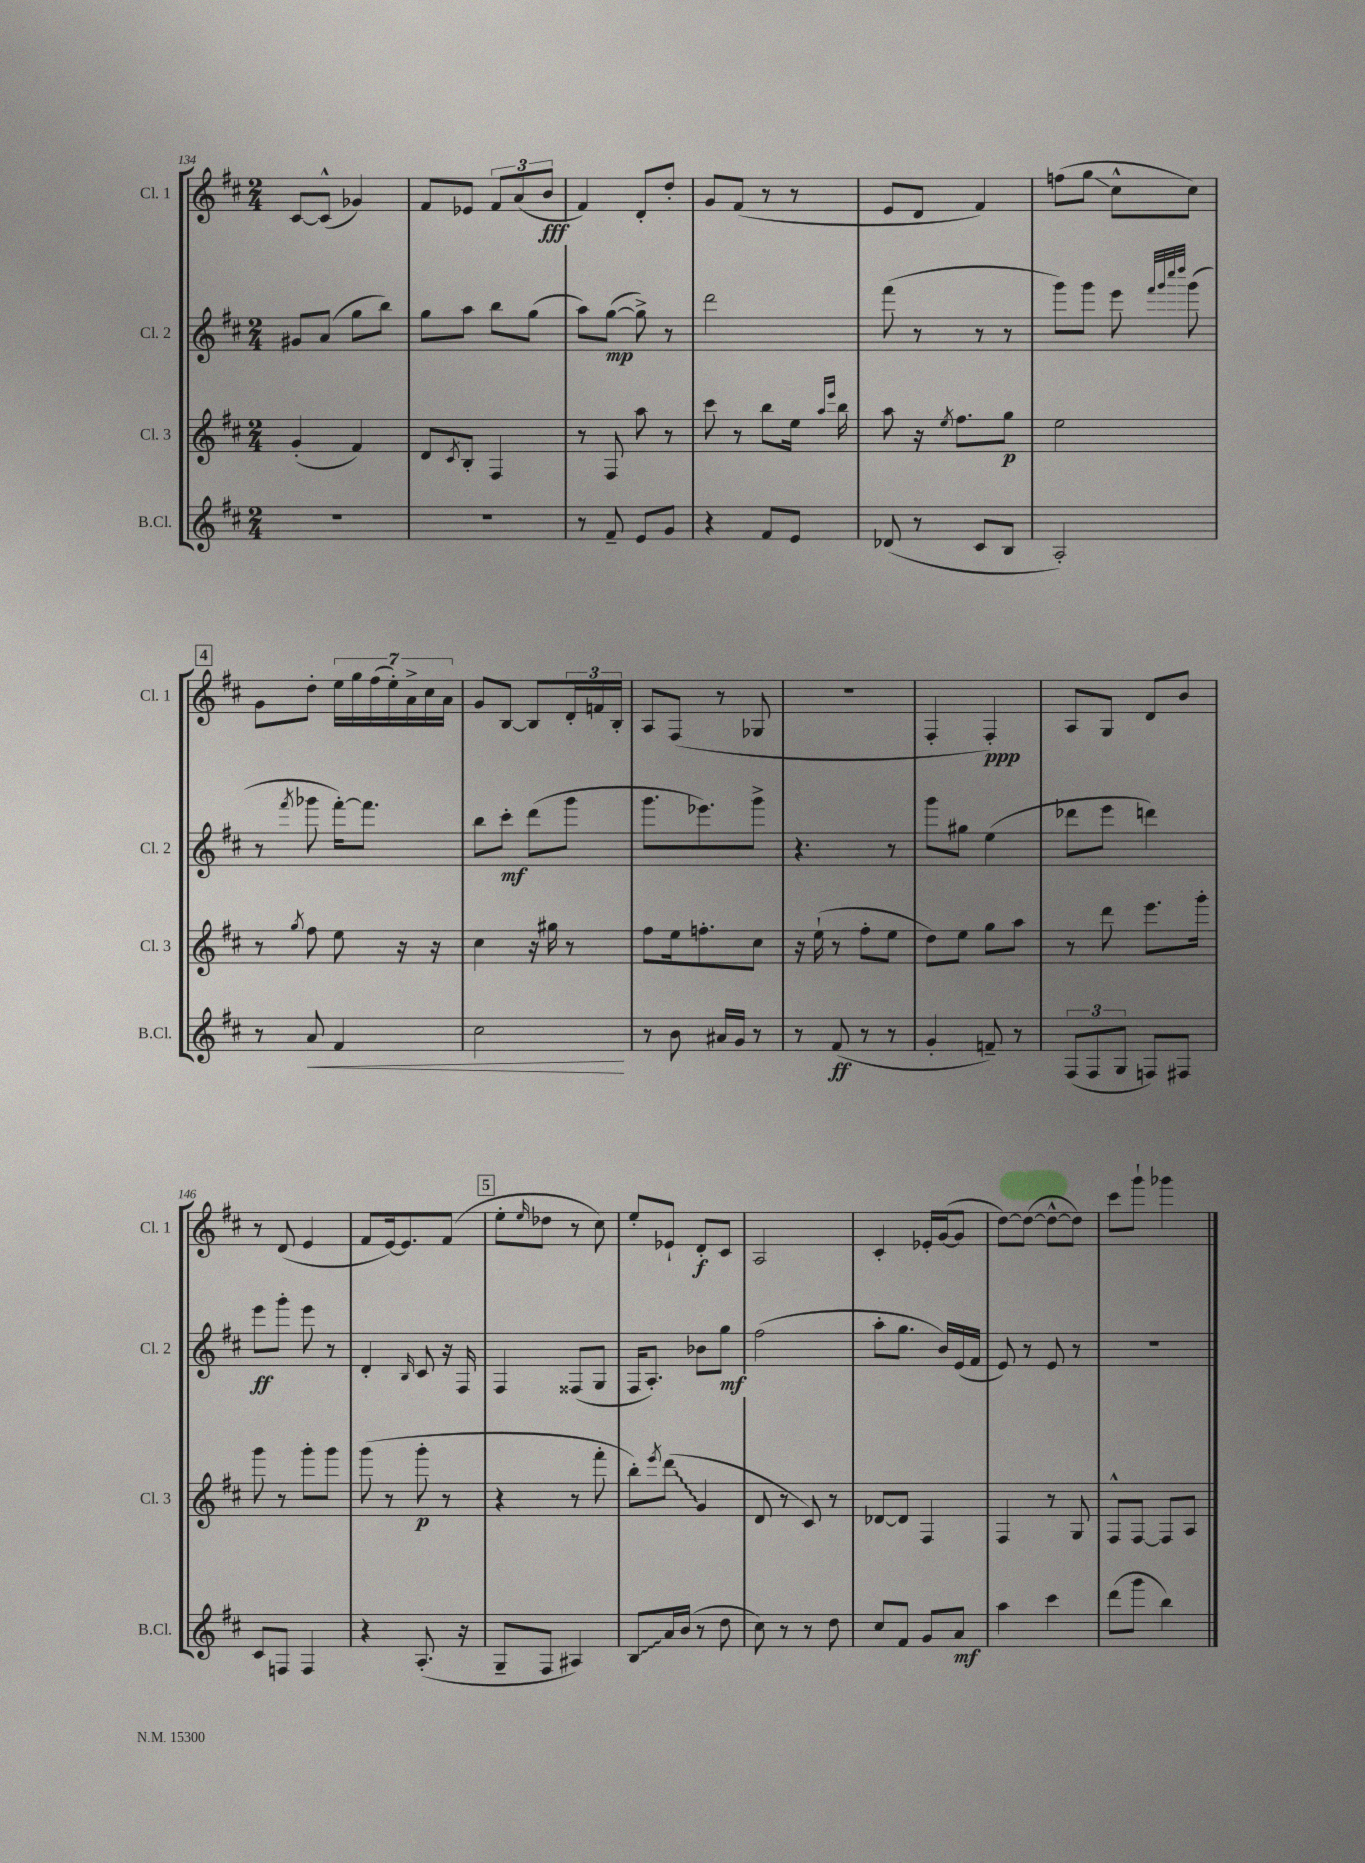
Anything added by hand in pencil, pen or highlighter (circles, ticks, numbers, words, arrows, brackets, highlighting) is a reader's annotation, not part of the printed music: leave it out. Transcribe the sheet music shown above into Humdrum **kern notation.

**kern	**kern	**kern	**kern
*staff4	*staff3	*staff2	*staff1
*clefG2	*clefG2	*clefG2	*clefG2
*k[f#c#]	*k[f#c#]	*k[f#c#]	*k[f#c#]
*M2/4	*M2/4	*M2/4	*M2/4
2r	(4g'/	8g#/L	[8c#/L
.	.	(8a/J	(8c#^^/]J
.	4f#/)	8gg\L	4g-/)
.	.	8bb\J)	.
=	=	=	=
2r	8d/L	8gg\L	8f#/L
.	8qc#/	.	.
.	8B'/J	8aa\J	8e-/J
.	4F#/	8bb\L	12f#/L
.	.	.	(12a/
.	.	(8gg\J	.
.	.	.	12b/J
=	=	=	=
8r	8r	8aa\L)	4f#/)
8f#~/	8F#/	([8gg\J	.
8e/L	8aa\	8gg^\])	8d'/L
8g/J	8r	8r	8dd'/J
=	=	=	=
4r	8ccc#\	2ddd\	8g/L
.	8r	.	(8f#/J
8f#/L	8bb\L	.	8r
8e/J	16ee\Jk	.	8r
.	16qqaa/LL	.	.
.	16qqeee/JJ	.	.
.	16bb\	.	.
=	=	=	=
(8d-/	8aa\	(8fff#\	8e/L
8r	16r	8r	8d/J
.	8qee/	.	.
.	8.ff#\L	.	.
8c#/L	.	8r	4f#/)
8B/J	8gg\J	8r	.
=	=	=	=
2A'/)	2ee\	8ggg\L)	(8ff\L
.	.	8ggg\J	8gg\J
.	.	8eee\	8cc#^^\L
.	.	32qqfff#/LLL	.
.	.	32qqggg/	.
.	.	32qqcccc#/	.
.	.	32qqdddd/JJJ	.
.	.	(8ggg\	8cc#\J)
=	=	=	=
8r	8r	8r	8g\L
.	8qgg/	8qfff#/	.
8a/	8ff#\	8ggg-\	8dd'\J
4f#/	8ee\	[16fff#'\LK)	28ee\LL
.	.	.	28gg\
.	.	8.fff#\]J	.
.	.	.	(28ff#\
.	.	.	28ee'\)
.	16r	.	.
.	.	.	28a^\
.	.	.	28cc#\
.	16r	.	.
.	.	.	28a\JJ
=	=	=	=
2cc#\	4cc#\	8bb\L	8g/L
.	.	8ccc#'\J	[8B/J
.	16r	(8ddd\L	8B/]L
.	16gg#\	.	.
.	8r	8ggg\J	24d'/L
.	.	.	24f/
.	.	.	24B'/JJ
=	=	=	=
8r	8ff#\L	8.ggg\L	8A/L
8b\	16ee\k	.	(8F#/J
.	8.ff'\	8.eee-\)	.
16a#/LL	.	.	8r
16g/JJ	.	.	.
8r	8cc#\J	8ggg^\J	8G-/
=	=	=	=
8r	16r	4.r	2r
.	(16ee`\	.	.
(8f#/	8r	.	.
8r	8ff#'\L	.	.
8r	8ee\J	8r	.
=	=	=	=
4g'/	8dd\L)	8ggg\L	4F#'/
.	8ee\J	8gg#\J	.
8f~/)	8gg\L	(4ee\	4F#'/)
8r	8aa\J	.	.
=	=	=	=
(12F#/L	8r	8ddd-\L	8A/L
12F#/	.	.	.
.	8ddd\	8eee\J	8G/J
12G/J	.	.	.
8F/L)	8.eee\L	4ddd\)	8d/L
8F#/J	.	.	8b/J
.	16ggg'\Jk	.	.
=	=	=	=
8c#/L	8ggg\	8eee\L	8r
8F/J	8r	8ggg'\J	(8d/
4F/	8ggg'\L	8eee\	4e/
.	8ggg\J	8r	.
=	=	=	=
4r	(8ggg\	4d'/	8f#/L
.	8r	.	[16e/k)
.	.	.	8.e/]
.	.	16qqB/	.
(8.A'/	8ggg'\	8c#/	.
.	8r	16r	(8f#/J
16r	.	16F#/	.
=	=	=	=
8G~/L	4r	4F#/	8ee'\L
.	.	.	16qqee/
8F#/J	.	.	8dd-\J
4A#/)	8r	(8F##/L	8r
.	8fff#'\	8G/J	8cc#\)
=	=	=	=
8B/L	8bb'\L)	16F#/LK	8ee'/L
.	.	8.A'/J)	.
.	8qeee/	.	.
16a/L	(8ddd\J	.	8e-`/J
(16b/JJ	.	.	.
8r	4g/	8b-\L	8d'/L
8dd\	.	8gg\J	8c#/J
=	=	=	=
8cc#\)	8d/	(2ff#\	2A/
8r	8r	.	.
8r	8c#/)	.	.
8dd\	8r	.	.
=	=	=	=
8cc#/L	[8d-/L	8aa'\L	4c#'/
8f#/J	8d-/]J	8.gg\J	.
8g/L	4F#/	.	16e-'/LL
.	.	16b/LL)	([16g/J
8a/J	.	(16e/	8g/]J
.	.	16f#/JJ	.
=	=	=	=
4aa\	4F#/	8e/)	[8dd\L)
.	.	8r	(8dd\_J
4ccc#\	8r	8e/	8dd^^\_L
.	8G/	8r	8dd\]J)
=	=	=	=
(8ddd\L	8F#^^/L	2r	8ccc#\L
8ggg\J	[8F#/J	.	8ggg`\J
4bb\)	8F#/]L	.	4ggg-\
.	8A/J	.	.
==	==	==	==
*-	*-	*-	*-
